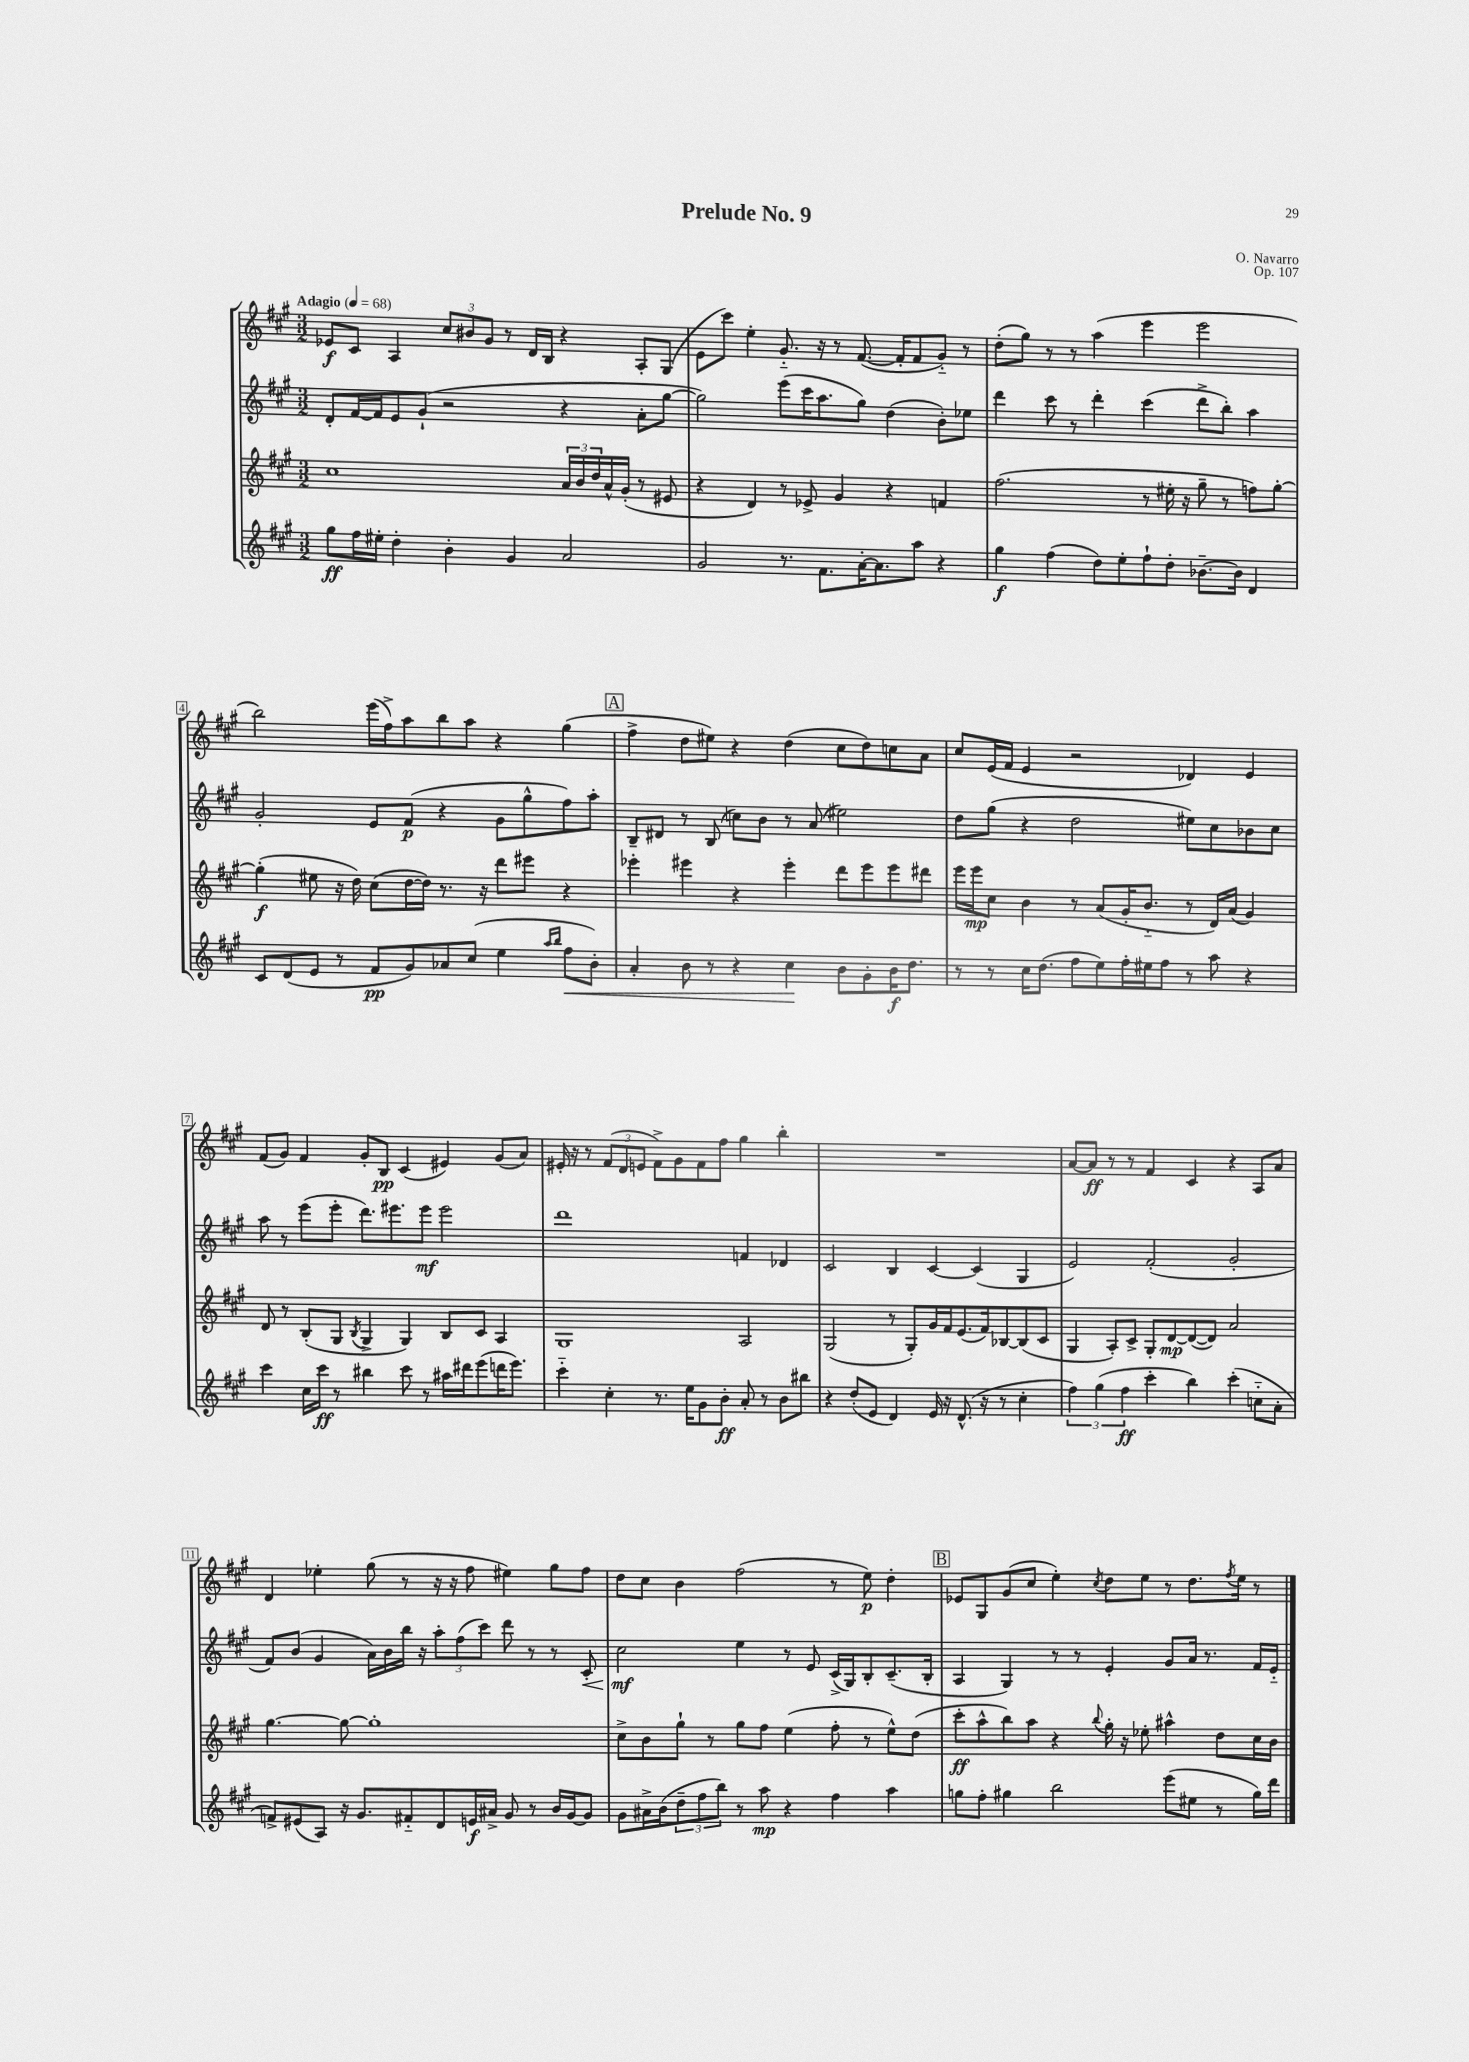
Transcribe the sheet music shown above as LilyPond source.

\header { title = "Prelude No. 9" composer = "O. Navarro" opus = "Op. 107" }
<<
\new StaffGroup <<
\new Staff = "s0" {
    \clef treble \key a \major \numericTimeSignature \time 3/2 \tempo "Adagio" 4 = 68
    ees'8\f cis'8 a4 \tuplet 3/2 { cis''8 bis'8 gis'8 } r8 d'16 b16 r4 a8-. gis8( |
    e'8 cis'''8) e''4-. gis'8.-_ r16 r8 fis'8.~( fis'16-. fis'8 gis'8-_) r8 |
    d''8-.( gis''8) r8 r8 a''4( e'''4 e'''2 |
    b''2) e'''16( fis''16->) a''8 b''8 a''8 r4 gis''4( |
    \mark \markup { \box "A" } fis''4-> d''8 eis''8) r4 d''4( cis''8 d''8) c''8 a'8 |
    cis''8 e'16( fis'16 e'4 r2 des'4) e'4 |
    fis'8( gis'8) fis'4 gis'8-. b8\pp cis'4( eis'4) gis'8( a'8) |
    eis'16-. r16 r8 \tuplet 3/2 { fis'8( d'8 e'8 } fis'8->) gis'8 fis'8 fis''8 gis''4 b''4-. |
    R1. |
    a'8~ a'8\ff r8 r8 fis'4 cis'4 r4 a8 a'8 |
    d'4 ees''4-. gis''8( r8 r16 r16 fis''8 eis''4) gis''8 fis''8 |
    d''8 cis''8 b'4 fis''2( r8 e''8\p) d''4-. |
    \mark \markup { \box "B" } ees'8 gis8 gis'8( cis''8 e''4-.) \acciaccatura { cis''8 } d''8 e''8 r8 d''8. \acciaccatura { fis''8 } e''16 r8 \bar "|." |
}
\new Staff = "s1" {
    \clef treble \key a \major \numericTimeSignature \time 3/2
    d'8-. fis'16~ fis'16 e'8 gis'8-!( r2 r4 a'8-. gis''8~ |
    gis''2) e'''8( cis'''16 a''8. gis''8) d''4( b'8-.) ees''8 |
    d'''4 cis'''8 r8 d'''4-. cis'''4( d'''8-> b''8-.) a''4 |
    gis'2-. e'8 fis'8\p( r4 gis'8 gis''8-^ fis''8) a''8-. |
    \mark \markup { \box "A" } b8-- dis'8 r8 b8( c''8) b'8 r8 a'8( eis''2) |
    d''8 gis''8( r4 d''2 eis''8) cis''8 bes'8 cis''8 |
    a''8 r8 e'''8( e'''8-. d'''8.) eis'''8. eis'''8\mf eis'''2 |
    d'''1 f'4 des'4 |
    cis'2 b4 cis'4~ cis'4( gis4 |
    e'2) fis'2-.( gis'2-. |
    fis'8) b'8( gis'4 a'16) b'16 b''16 r16 \tuplet 3/2 { a''8-. fis''8( cis'''8) } d'''8 r8 r8 cis'8-.\< |
    cis''2\mf\! e''4 r8 e'8 cis'16->( gis16) b8-. cis'8.--( b16-. |
    \mark \markup { \box "B" } a4 gis4) r8 r8 e'4-. gis'8 a'16 r8. fis'16 e'16-_ \bar "|." |
}
\new Staff = "s2" {
    \clef treble \key a \major \numericTimeSignature \time 3/2
    cis''1 \tuplet 3/2 { a'16 b'16 d''16 } a'16-^ gis'16-.( r8 eis'8 |
    r4 d'4) r8 ees'8-> gis'4 r4 f'4 |
    fis''2.( r8 eis''16-. r16 gis''8-- r8 f''8) gis''8~-. |
    gis''4-.\f( eis''8 r16 d''16) cis''8( d''16~ d''16) r8. r16 d'''8 eis'''8 r4 |
    \mark \markup { \box "A" } ees'''4-. eis'''4 r4 eis'''4-. d'''8 eis'''8 eis'''8 dis'''8 |
    e'''16 e'''16\mp cis''8 b'4 r8 a'8( gis'16-. b'8.-_ r8 d'16) a'16( gis'4) |
    d'8 r8 b8-.( gis8 \acciaccatura { b8 } gis4-> gis4) b8 cis'8 a4 |
    gis1 a2 |
    gis2( r8 gis8-.) gis'16 fis'16 e'8.( fis'16) bes8~ bes8( cis'8 |
    gis4 a8-.) cis'8-> gis8-. d'8~\mp d'8~( d'8) a'2 |
    gis''4.~ gis''8~ gis''1-. |
    cis''8-> b'8 gis''8-! r8 gis''8 fis''8 e''4( fis''8-. r8 e''8-^) d''8( |
    \mark \markup { \box "B" } cis'''8-.\ff a''8-^ b''8) a''8 r4 \appoggiatura { b''8 } gis''16-. r16 ees''8-. ais''4-^ d''8 cis''16 b'16 \bar "|." |
}
\new Staff = "s3" {
    \clef treble \key a \major \numericTimeSignature \time 3/2
    gis''8\ff fis''16 eis''16-. d''4-. b'4-. gis'4 a'2 |
    gis'2 r8. fis'8. a'16~-. a'8. a''8 r4 |
    gis''4\f fis''4( d''8) e''8-. fis''8-! d''8-. bes'8.~-- bes'16 d'4 |
    cis'8 d'8( e'8 r8 fis'8\pp gis'8) aes'8 cis''8( e''4 \grace { a''16 b''16 } fis''8\< b'8-.) |
    \mark \markup { \box "A" } a'4-. b'8 r8 r4 cis''4\! b'8 gis'8-. b'16\f d''8. |
    r8 r8 cis''16 d''8.( fis''8 e''8) fis''16-. eis''16 fis''8 r8 a''8 r4 |
    cis'''4 cis''16 cis'''16\ff r8 bis''4 cis'''8 r8 ais''16 dis'''16 e'''8( d'''16 e'''8.) |
    cis'''4-_ cis''4-. r8. e''16 gis'8 b'8-.\ff a'8-. r8 b'8 bis''8 |
    r4 d''8-.( e'8 d'4) e'16 r16 d'8.-^( r16 r8 cis''4-. |
    \tuplet 3/2 { fis''4) gis''4( fis''4\ff } cis'''4-. b''4) cis'''4-.( c''8-_ a'8-. |
    f'8->) eis'8( a8) r16 gis'8. fis'8-_ d'8 e'16\f ais'16-> gis'8 r8 b'16 gis'16~ gis'8 |
    gis'8 ais'16-> b'16( \tuplet 3/2 { d''8-- fis''8 b''8) } r8 a''8\mp r4 fis''4 a''4 |
    \mark \markup { \box "B" } g''8 fis''8-. gis''4 b''2 e'''8( eis''8 r8 gis''16) d'''16 \bar "|." |
}
>>
>>
\layout { \context { \Score \override BarNumber.stencil = #(make-stencil-boxer 0.1 0.3 ly:text-interface::print) } }
